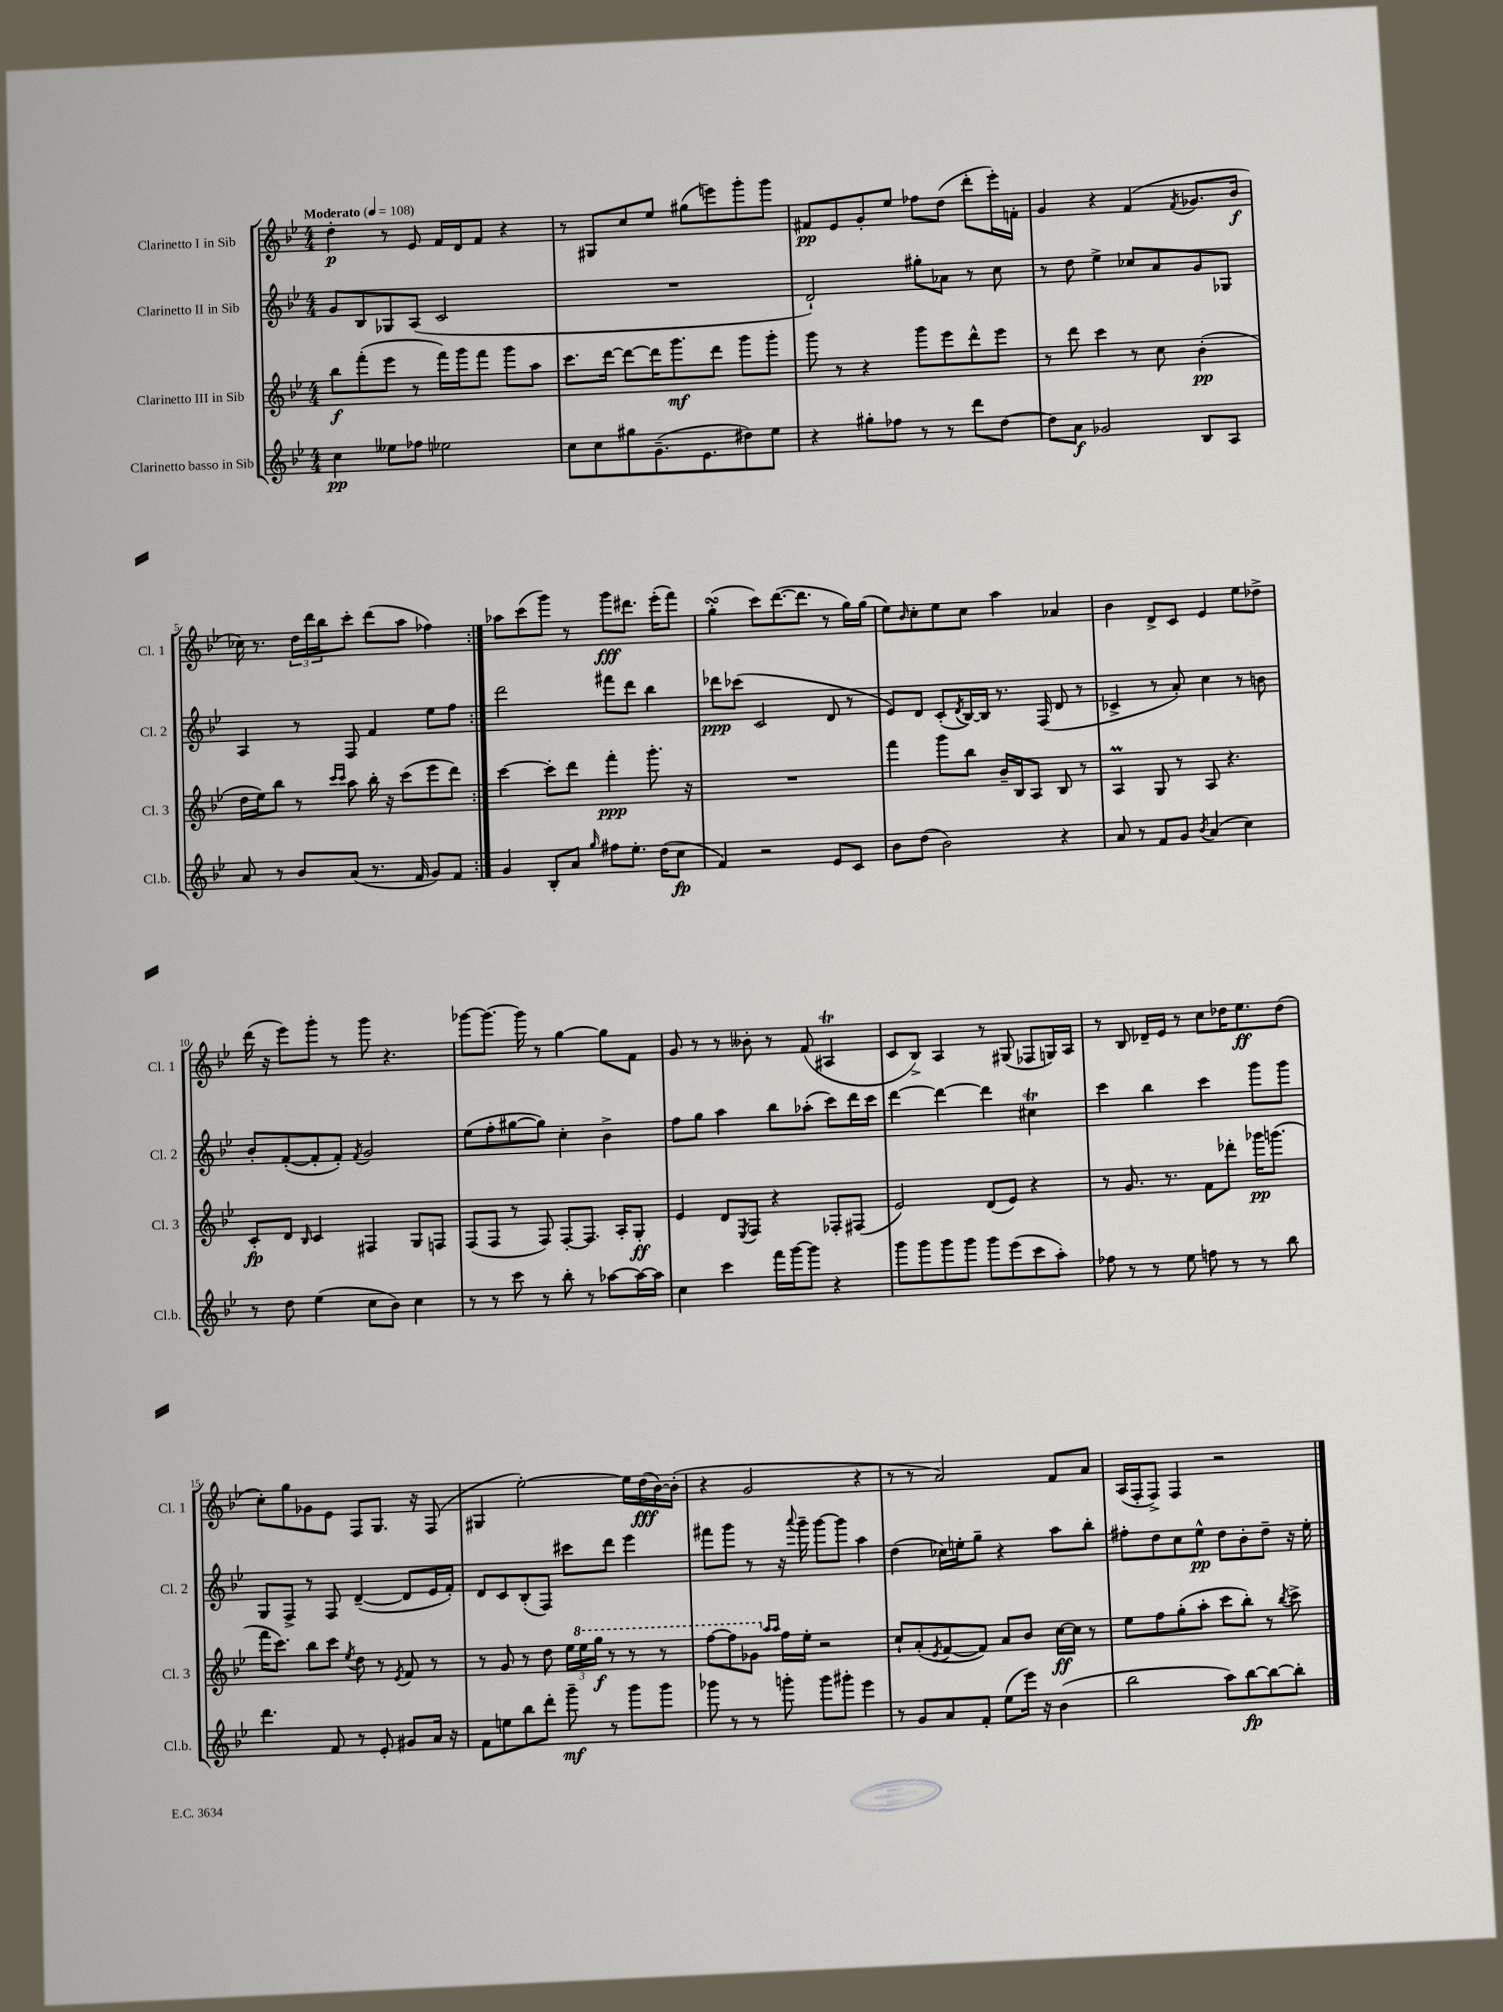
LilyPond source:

<<
\new StaffGroup <<
\new Staff = "s0" \with { instrumentName = "Clarinetto I in Sib" shortInstrumentName = "Cl. 1" } {
    \clef treble \key bes \major \numericTimeSignature \time 4/4 \tempo "Moderato" 4 = 108
    \repeat volta 2 { d''4-.\p r8 ees'8 f'16 d'16 f'8 r4 |
    r8 gis8 c''8 ees''8 gis''8( e'''8) g'''8-. g'''8 |
    fis'8\pp ees'8 g'8-. ees''8 fes''8 d''8( d'''8-. ees'''16-.) f'16-. |
    g'4 r4 f'4( \acciaccatura { f'8 } ges'8. bes'16\f |
    ces''16) r8. \tuplet 3/2 { d''16 d'''16 bes''16 } c'''8-. d'''8( a''8 fes''4) | }
    aes''8 c'''8( g'''8) r8 g'''8\fff dis'''8. ees'''16-.( f'''8) |
    g''4-.\turn( c'''8) d'''8.~( d'''8. r8 g''16) g''16( |
    ees''8) \grace { bes'16 } c''8-. ees''8 c''8 a''4 aes'4 |
    bes'4 d'8-> c'8 ees'4 ees''8 des''8-> |
    d'''16( r16 ees'''8) g'''8-. r8 g'''8 r4. |
    ges'''8~ ges'''8.~ ges'''16 r8 g''4~ g''8 f'8 |
    g'8 r8 r8 beses'8-. r8 f'8( ais4\trill |
    c'8 bes8->) a4 r8 gis8( fes8 g16) a16 |
    r8 bes8 des'16-- ees'16 r8 c''8 des''16 ees''8.\ff des''8( |
    c''8-.) g''8 ges'8 ees'8 f8 g8. r16 f8( |
    gis4 ees''2~-.) ees''16 d''16\fff( bes'16~) bes'16-.( |
    r4 g'2 r4 |
    r8 r8 a'2) f'8 a'8 |
    a16( f16-. f8->) f4 r2 \bar "|." |
}
\new Staff = "s1" \with { instrumentName = "Clarinetto II in Sib" shortInstrumentName = "Cl. 2" } {
    \clef treble \key bes \major \numericTimeSignature \time 4/4
    \repeat volta 2 { g'8 bes8 ges8 a8( c'2 |
    R1 |
    d'2-!) gis''8-. aes'8 r8 c''8 |
    r8 d''8 ees''4-> ces''8 a'8 g'8 ges8 |
    a4 r8 f8 f'4 ees''8 f''8 | }
    d'''2 fis'''8 d'''8 bes''4 |
    des'''8\ppp ces'''8( c'2 d'8 r8 |
    ees'8) d'8 c'8-.( \acciaccatura { d'8 } bes16~) bes16 r8. f16( d'8 r8 |
    ces'4-> r8 a'8-.) c''4 r8 b'8 |
    bes'8-. f'8~-.( f'8-. f'8-.) \acciaccatura { f'8 } g'2 |
    ees''8( f''8-. gis''8~ gis''8) c''4-. bes'4-> |
    f''8 g''8 a''4 bes''8 aes''8-.( c'''8) d'''16 c'''16 |
    d'''4~ d'''4~ d'''4 cis''4\trill |
    c'''4 bes''4 c'''4 g'''8 g'''8 |
    g8 f8-> r8 f8 d'4~--( d'8 ees'16 f'16-.) |
    d'8 c'8 bes8-.( f8) cis'''8 d'''8 ees'''4 |
    fis'''8 g'''8 r8 r16 \appoggiatura { a'''8 } g'''16-- g'''8~ g'''8 a''4 |
    d''4( ces''16) e''16-. g''8-- r4 a''8 bes''8-. |
    fis''8-. d''8 c''8 ees''8-^\pp d''8 bes'8-. d''8-- r16 ees''16-. \bar "|." |
}
\new Staff = "s2" \with { instrumentName = "Clarinetto III in Sib" shortInstrumentName = "Cl. 3" } {
    \clef treble \key bes \major \numericTimeSignature \time 4/4
    \repeat volta 2 { bes''8\f f'''8-.( ees'''8 r8 f'''16) g'''16 f'''8 g'''8 a''8 |
    c'''8. d'''16~ d'''8~ d'''16 g'''8.\mf d'''8 g'''8 g'''8-. |
    g'''8 r8 r4 g'''8 ees'''8 d'''8-^ ees'''8 |
    r8 d'''8 c'''4 r8 c''8 bes'4-.\pp( |
    d''16 ees''16) bes''8 r8 \grace { c'''16 c'''16 } a''8 bes''16-. r16 c'''8( ees'''8 d'''8) | }
    c'''4~ c'''8-. d'''8 f'''4-.\ppp g'''8.-. r16 |
    R1 |
    f'''4 g'''8 bes''8 bes'16-- bes16 a8 bes8 r8 |
    a4\prall g8 r8 a8 r4. |
    c'8-.\fp d'8 \grace { bes16 } c'4 fis4 g8 f8 |
    f8( f8 r8 f8) f8~-. f8. a16-. g8-.\ff |
    ees'4 d'8 \acciaccatura { ees8 } f8 r4 fes8-. fis8( |
    ees'2) d'8( ees'8) r4 |
    r8 g'8. r8. f'8 des'''8-. ges'''16\pp g'''8.( |
    f'''16 c'''8.) bes''8 c'''8 \acciaccatura { ees''8 } d''8 r8 \acciaccatura { ees'8 } f'8 r8 |
    r8 g'8 r8 d''8 \tuplet 3/2 { ees''16 \ottava #1 ees'''16 g'''16\f } r8 r8 r8 |
    f'''8~ f'''8 ges''8 \ottava #0 \grace { a''16 a''16 } f''16 ees''16-. r2 |
    c''8-! a'8-.( \acciaccatura { ees'8 } f'8~ f'8) a'8 bes'8 c''16~\ff c''16 r8 |
    ees''8 f''8 g''8-.( a''8-. c'''8 bes''8-.) r8 \acciaccatura { bes''8 } c'''8-> \bar "|." |
}
\new Staff = "s3" \with { instrumentName = "Clarinetto basso in Sib" shortInstrumentName = "Cl.b." } {
    \clef treble \key bes \major \numericTimeSignature \time 4/4
    \repeat volta 2 { c''4\pp eeses''8 fes''8 ees''2 |
    c''8 c''8 gis''8 g'8.--( ees'8. dis''8) ees''8 |
    r4 gis''8-. fes''8 r8 r8 d'''8 d''8~ |
    d''8 a'8\f ges'2 bes8 a8 |
    a'8 r8 bes'8 a'8( r8. f'16 g'8) f'8 | }
    g'4 bes8-. a'8 \grace { g''16 } fis''8 ees''8.-. d''16( c''8\fp |
    f'4) r2 ees'8 c'8 |
    bes'8 d''8( bes'2) r4 |
    a'8 r8 f'8 g'8 \acciaccatura { bes'8 } a'4( c''4) |
    r8 d''8 ees''4( c''8 bes'8) c''4 |
    r8 r8 c'''8 r8 bes''8-. r8 aes''8~ aes''16~ aes''16 |
    c''4 c'''4 f'''16 g'''16~ g'''8 r4 |
    g'''8 g'''8 g'''8 g'''8 g'''8 ees'''8( c'''8 a''8-.) |
    fes''8 r8 r8 ees''8 f''8 r8 r8 bes''8 |
    d'''4. f'8 r8 ees'8-. gis'8 a'16 r16 |
    f'8 e''8 bes''8 d'''8-. g'''8--\mf r8 g'''8 g'''8 |
    ges'''8 r8 r8 g'''8-. g'''8 gis'''8-. ees'''4 |
    r8 g'8 a'8 f'8-. ees''8( ees'''16) r16 bes'4( |
    bes''2 a''8) bes''8~\fp bes''8~ bes''8-. \bar "|." |
}
>>
>>
